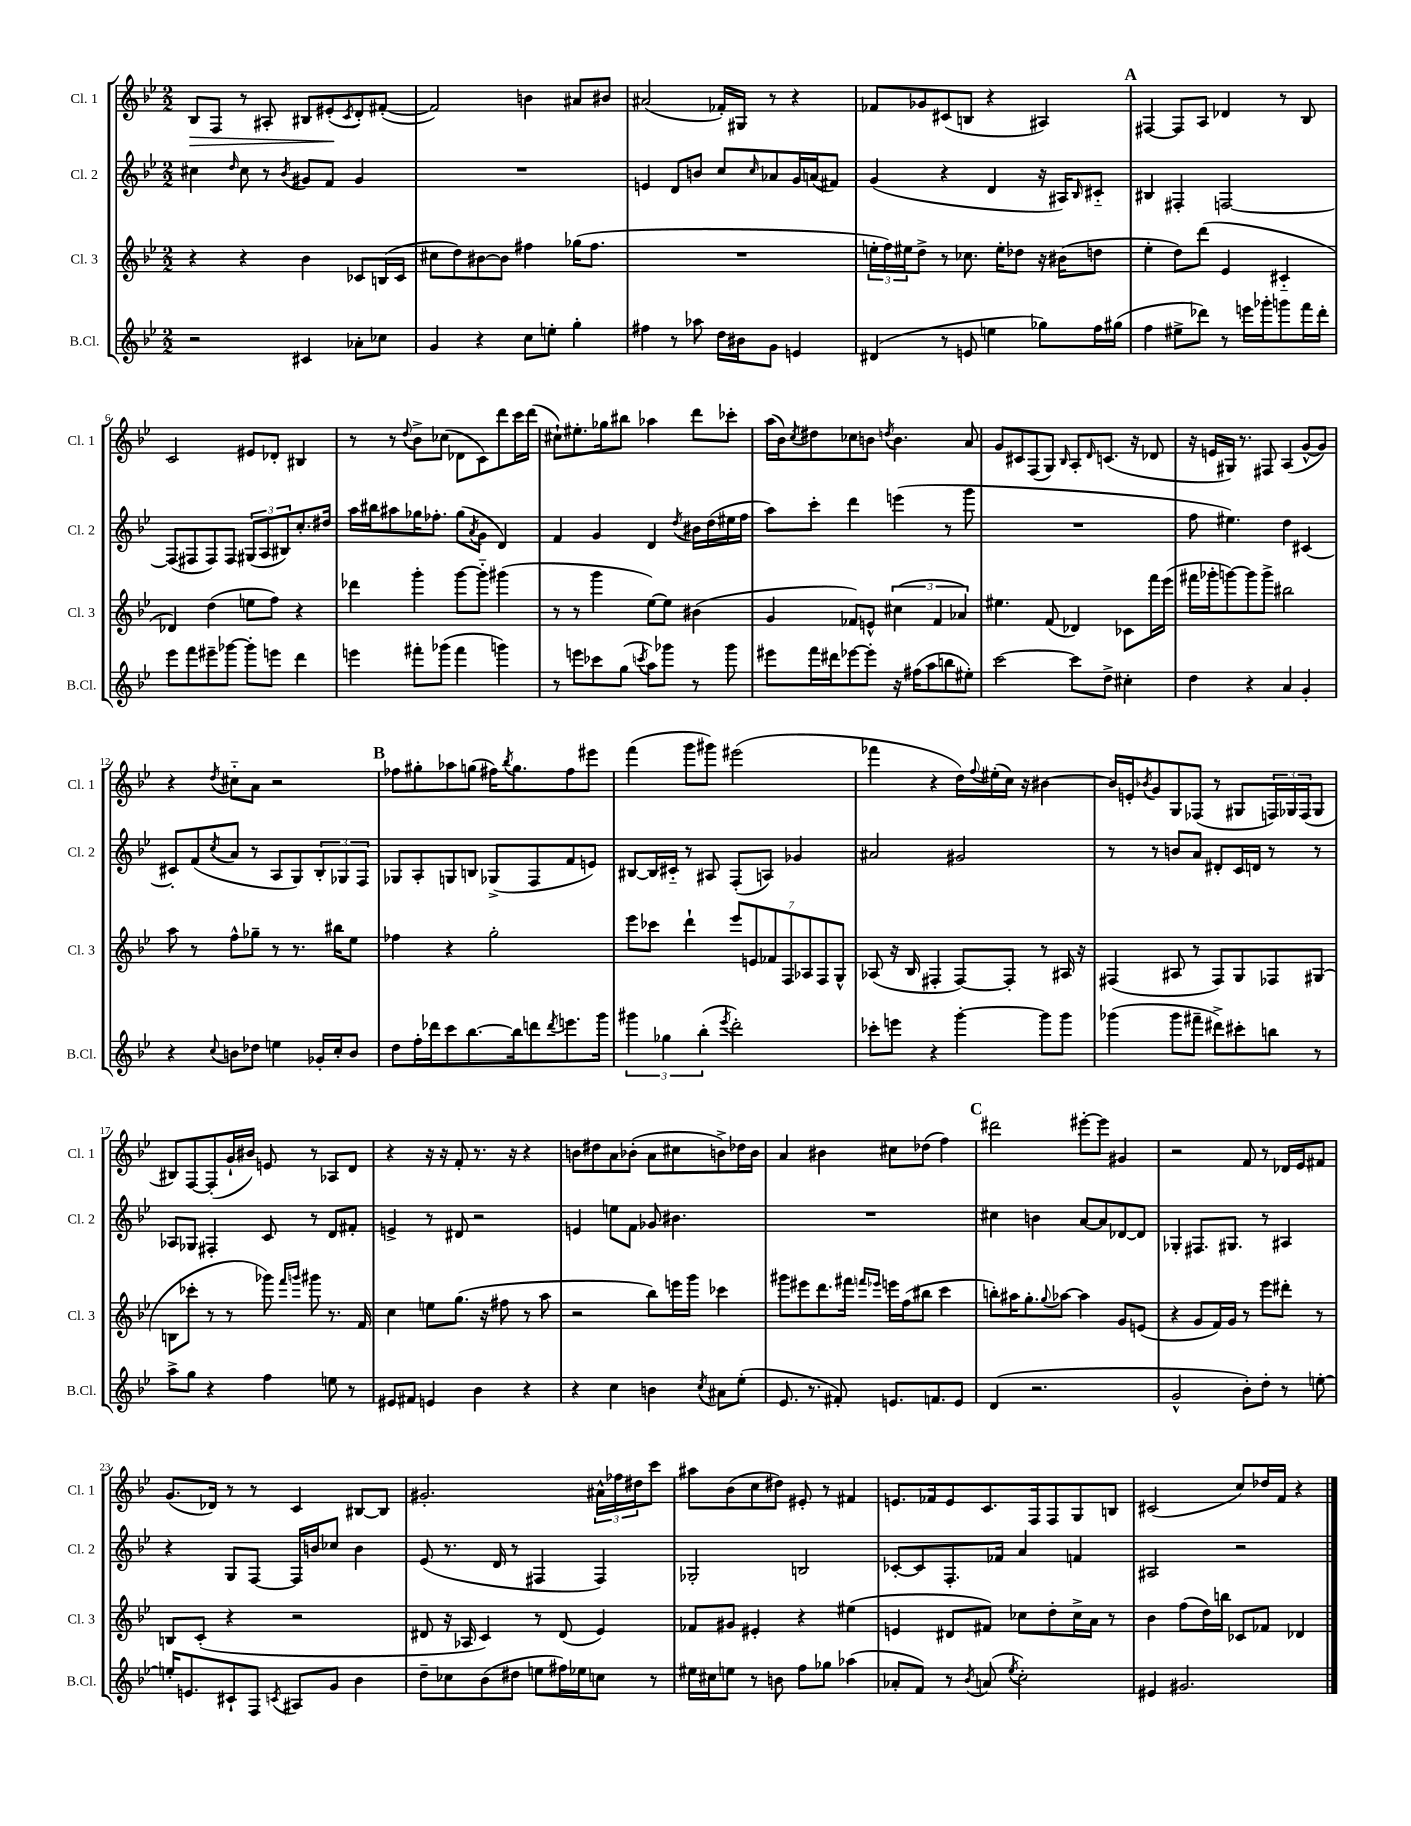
<<
\new StaffGroup <<
\new Staff = "s0" \with { instrumentName = "Cl. 1" shortInstrumentName = "Cl. 1" } {
    \clef treble \key bes \major \numericTimeSignature \time 2/2
    bes8\> f8 r8 ais8-. bis8 eis'8-.\!( \acciaccatura { c'8 } d'8-.) fis'8~-.( |
    fis'2) b'4 ais'8 bis'8 |
    ais'2( fes'16-.) gis16 r8 r4 |
    fes'8 ges'8 cis'8( b8 r4 ais4) |
    \mark \markup { \bold "A" } fis4~ fis8 a8 des'4 r8 bes8 |
    c'2 eis'8 des'8-. bis4 |
    r8 r8 \appoggiatura { d''8 } bes'8-> ces''8( des'8 c'8) d'''8 c'''16 d'''16( |
    cis''8-!) eis''8.-. ges''16 bis''8 aes''4 d'''8 ces'''8-. |
    a''16( bes'16) \acciaccatura { c''8 } dis''8 ces''8 b'8 \acciaccatura { d''8 } b'4. a'8 |
    g'8 cis'8 f8( g8) \grace { bes16 } a8-. \grace { d'16 } c'8.( r16 des'8 |
    r16 e'16 gis16) r8. fis8 a4( g'8~-^ g'8) |
    r4 \acciaccatura { d''8 } cis''8-_ a'8 r2 |
    \mark \markup { \bold "B" } fes''8 gis''8-. aes''8 g''8( fis''16) \acciaccatura { bes''8 } g''8. fis''8 eis'''8 |
    f'''4( g'''8 gis'''8) eis'''2( |
    fes'''4 r4 d''16) \appoggiatura { f''8 } eis''16-.( c''16) r16 bis'4~ |
    bis'16 e'16-. \acciaccatura { bes'8 } g'8 g8 fes8( r8 gis8 \tuplet 3/2 { f16) ges16 f16( } ges8 |
    bis8) f8~ f8-.( g'16-! bis'16) e'8 r8 aes8 d'8 |
    r4 r16 r16 f'8-. r8. r16 r4 |
    b'8 dis''8 a'8 bes'8-.( a'8 cis''8 b'8->) des''16 b'16 |
    a'4 bis'4 cis''8 des''8( f''4) |
    \mark \markup { \bold "C" } dis'''2 eis'''8~-. eis'''8 gis'4 |
    r2 f'8 r8 des'16 ees'16 fis'8 |
    g'8.( des'16) r8 r8 c'4 bis8~ bis8 |
    gis'2.-. \tuplet 3/2 { ais'16-^ fes''16 dis''16 } c'''8 |
    ais''8 bes'8( c''8 dis''8) eis'8-. r8 fis'4 |
    e'8. fes'16 e'8 c'8. f16 f8 g8 b8 |
    cis'2( c''8) des''16 f'16 r4 \bar "|." |
}
\new Staff = "s1" \with { instrumentName = "Cl. 2" shortInstrumentName = "Cl. 2" } {
    \clef treble \key bes \major \numericTimeSignature \time 2/2
    cis''4 \grace { d''16 } cis''8 r8 \acciaccatura { bes'8 } gis'8 f'8 gis'4 |
    R1 |
    e'4 d'8 b'8 c''8 \grace { c''16 } aes'8 g'16 a'16( fis'8) |
    g'4( r4 d'4 r16 ais16) \grace { bes16 } cis'8-_ |
    \mark \markup { \bold "A" } bis4 fis4-. f2~ |
    f8( fis8 fis8) fis8 \tuplet 3/2 { gis8( a8 bis8) } c''8.-. dis''16 |
    a''16 bis''16 ais''8 ges''16 fes''8.-. ges''8( \acciaccatura { a'8 } g'8 d'4) |
    f'4 g'4 d'4 \acciaccatura { d''8 } bis'16 d''16( eis''16 f''16 |
    a''8) c'''8-. d'''4 e'''4( r8 g'''8 |
    R1 |
    f''8 eis''4.) d''4 cis'4~ |
    cis'8-. f'8( \acciaccatura { c''8 } a'8 r8 a8 g8) \tuplet 3/2 { bes8-. ges8 f8 } |
    \mark \markup { \bold "B" } ges8 a8-. g8 b8 ges8->( f8 f'8 e'8) |
    bis8~ bis16 cis'16-_ r8 ais8 f8-.( a8) ges'4 |
    ais'2 gis'2 |
    r8 r8 b'8 a'8 dis'8-. c'16 d'16 r8 r8 |
    aes8 ges8 fis4-. c'8 r8 d'8 fis'8-. |
    e'4-> r8 dis'8 r2 |
    e'4 e''8 f'8 ges'8 bis'4. |
    R1 |
    \mark \markup { \bold "C" } cis''4 b'4 a'8~ a'8 des'8~ des'8 |
    ges4-. fis8. gis8. r8 ais4 |
    r4 g8 f8~ f16 b'16 ces''8 b'4 |
    ees'8( r8. d'16 r8 fis4 fis4) |
    ges2-. b2 |
    ces'8~-. ces'8 f8.-. fes'16 a'4 f'4 |
    ais2 r2 \bar "|." |
}
\new Staff = "s2" \with { instrumentName = "Cl. 3" shortInstrumentName = "Cl. 3" } {
    \clef treble \key bes \major \numericTimeSignature \time 2/2
    r4 r4 bes'4 ces'8 b16( ces'16 |
    cis''8 d''8) bis'8~ bis'8 fis''4 ges''16( fis''8. |
    R1 |
    \tuplet 3/2 { e''16-. f''16) eis''16 } d''8-> r8 ces''8. eis''16-. des''8 r16 bis'16( d''8 |
    \mark \markup { \bold "A" } ees''4-. d''8) d'''8( ees'4 cis'4-_ |
    des'4) d''4( e''8 f''8) r4 |
    des'''4 g'''4-. g'''8~ g'''8-_ gis'''4( |
    r8 r8 g'''4 ees''8~) ees''8 bis'4( |
    g'4 fes'8) e'8-^ \tuplet 3/2 { cis''4( fes'4 aes'4) } |
    eis''4. f'8( des'4) ces'8 f'''16 ees'''16( |
    fis'''16 ges'''16-. g'''8~) g'''8 g'''8-> bis''2 |
    a''8 r8 f''8-^ ges''8-- r8 r8. bis''16 ees''8 |
    \mark \markup { \bold "B" } fes''4 r4 g''2-. |
    ees'''8 ces'''8 d'''4-! \tuplet 7/4 { ees'''8 e'8 fes'8 f8 aes8 f8 g8-^ } |
    aes8( r16 bes16 fis4-. fis8~) fis8-. r8 ais16 r16 |
    fis4( ais8 r8 fis8) g8 fes8 gis8( |
    b8 ces'''8-. r8 r8 ges'''8) \grace { f'''16 g'''16 } gis'''8 r8. f'16 |
    c''4 e''8 g''8.( r16 fis''8 r8 a''8 |
    r2 bes''8) e'''16 g'''16 ces'''4 |
    gis'''8 eis'''8 d'''8. fis'''16 \grace { f'''16 ees'''16 } e'''16 f''16( bis''8 c'''4 |
    \mark \markup { \bold "C" } b''8-.) ais''16 g''8.-. \appoggiatura { g''8 } aes''8~ aes''4 g'8 e'8( |
    r4 g'8 f'16) g'16 r8 ees'''8 dis'''8-. r8 |
    b8 c'8-.( r4 r2 |
    dis'8 r16 aes16 c'4) r8 dis'8( ees'4) |
    fes'8 gis'8 eis'4-. r4 eis''4( |
    e'4 dis'8 fis'8) ces''8 d''8-. ces''16-> a'16 r8 |
    bes'4 f''8( d''16) b''16 ces'8 fes'8 des'4 \bar "|." |
}
\new Staff = "s3" \with { instrumentName = "B.Cl." shortInstrumentName = "B.Cl." } {
    \clef treble \key bes \major \numericTimeSignature \time 2/2
    r2 cis'4 aes'8-. ces''8 |
    g'4 r4 c''8 e''8-. g''4-. |
    fis''4 r8 aes''8 d''16 bis'16 g'8 e'4 |
    dis'4( r8 e'8 e''4 ges''8) f''16 gis''16( |
    \mark \markup { \bold "A" } f''4 eis''8-> des'''8) r8 e'''16 ges'''16-. g'''8 f'''16 des'''16-. |
    ees'''8 f'''8 eis'''8-- ges'''8~ ges'''8-. e'''8 d'''4 |
    e'''4 fis'''8-. ges'''8( fis'''4 g'''4) |
    r8 e'''8 ces'''8 g''8( \acciaccatura { c'''8 } a''8) ges'''8 r8 ges'''8 |
    eis'''8 f'''16 dis'''16 ees'''8~ ees'''8-. r16 fis''16( a''8 b''8 eis''8-.) |
    c'''2~ c'''8 d''8-> cis''4-. |
    d''4 r4 a'4 g'4-. |
    r4 \appoggiatura { c''8 } b'8 des''8 e''4 ges'16-. c''16-. b'8 |
    \mark \markup { \bold "B" } d''8 f''16-. des'''16 c'''8 bes''8.~ bes''16 d'''8 \acciaccatura { d'''8 } e'''8. g'''16 |
    \tuplet 3/2 { gis'''4 ges''4 bes''4-.( } \acciaccatura { ees'''8 } d'''2-.) |
    ces'''8-. e'''8 r4 g'''4~-. g'''8 g'''8 |
    ges'''4( ges'''8 fis'''8-- dis'''8->) cis'''8-. b''8 r8 |
    a''8-> g''8 r4 f''4 e''8 r8 |
    eis'8 fis'8 e'4 bes'4 r4 |
    r4 c''4 b'4 \acciaccatura { c''8 } ais'8 ees''8-.( |
    ees'8. r8. fis'8-.) e'8. f'8. e'8 |
    \mark \markup { \bold "C" } d'4( r2. |
    g'2-^ bes'8-.) d''8-. r8 e''8~-. |
    e''16-. e'8. cis'8-! f8 \acciaccatura { c'8 } ais8 g'8 bes'4 |
    d''8-- ces''8 bes'8( dis''8 e''8 fis''16) ees''16 c''8 r8 |
    eis''16 cis''16 e''8 r8 b'8 f''8 ges''8 aes''4( |
    aes'8-. f'8) r8 \acciaccatura { bes'8 } a'8( \acciaccatura { ees''8 } c''2-.) |
    eis'4 gis'2. \bar "|." |
}
>>
>>
